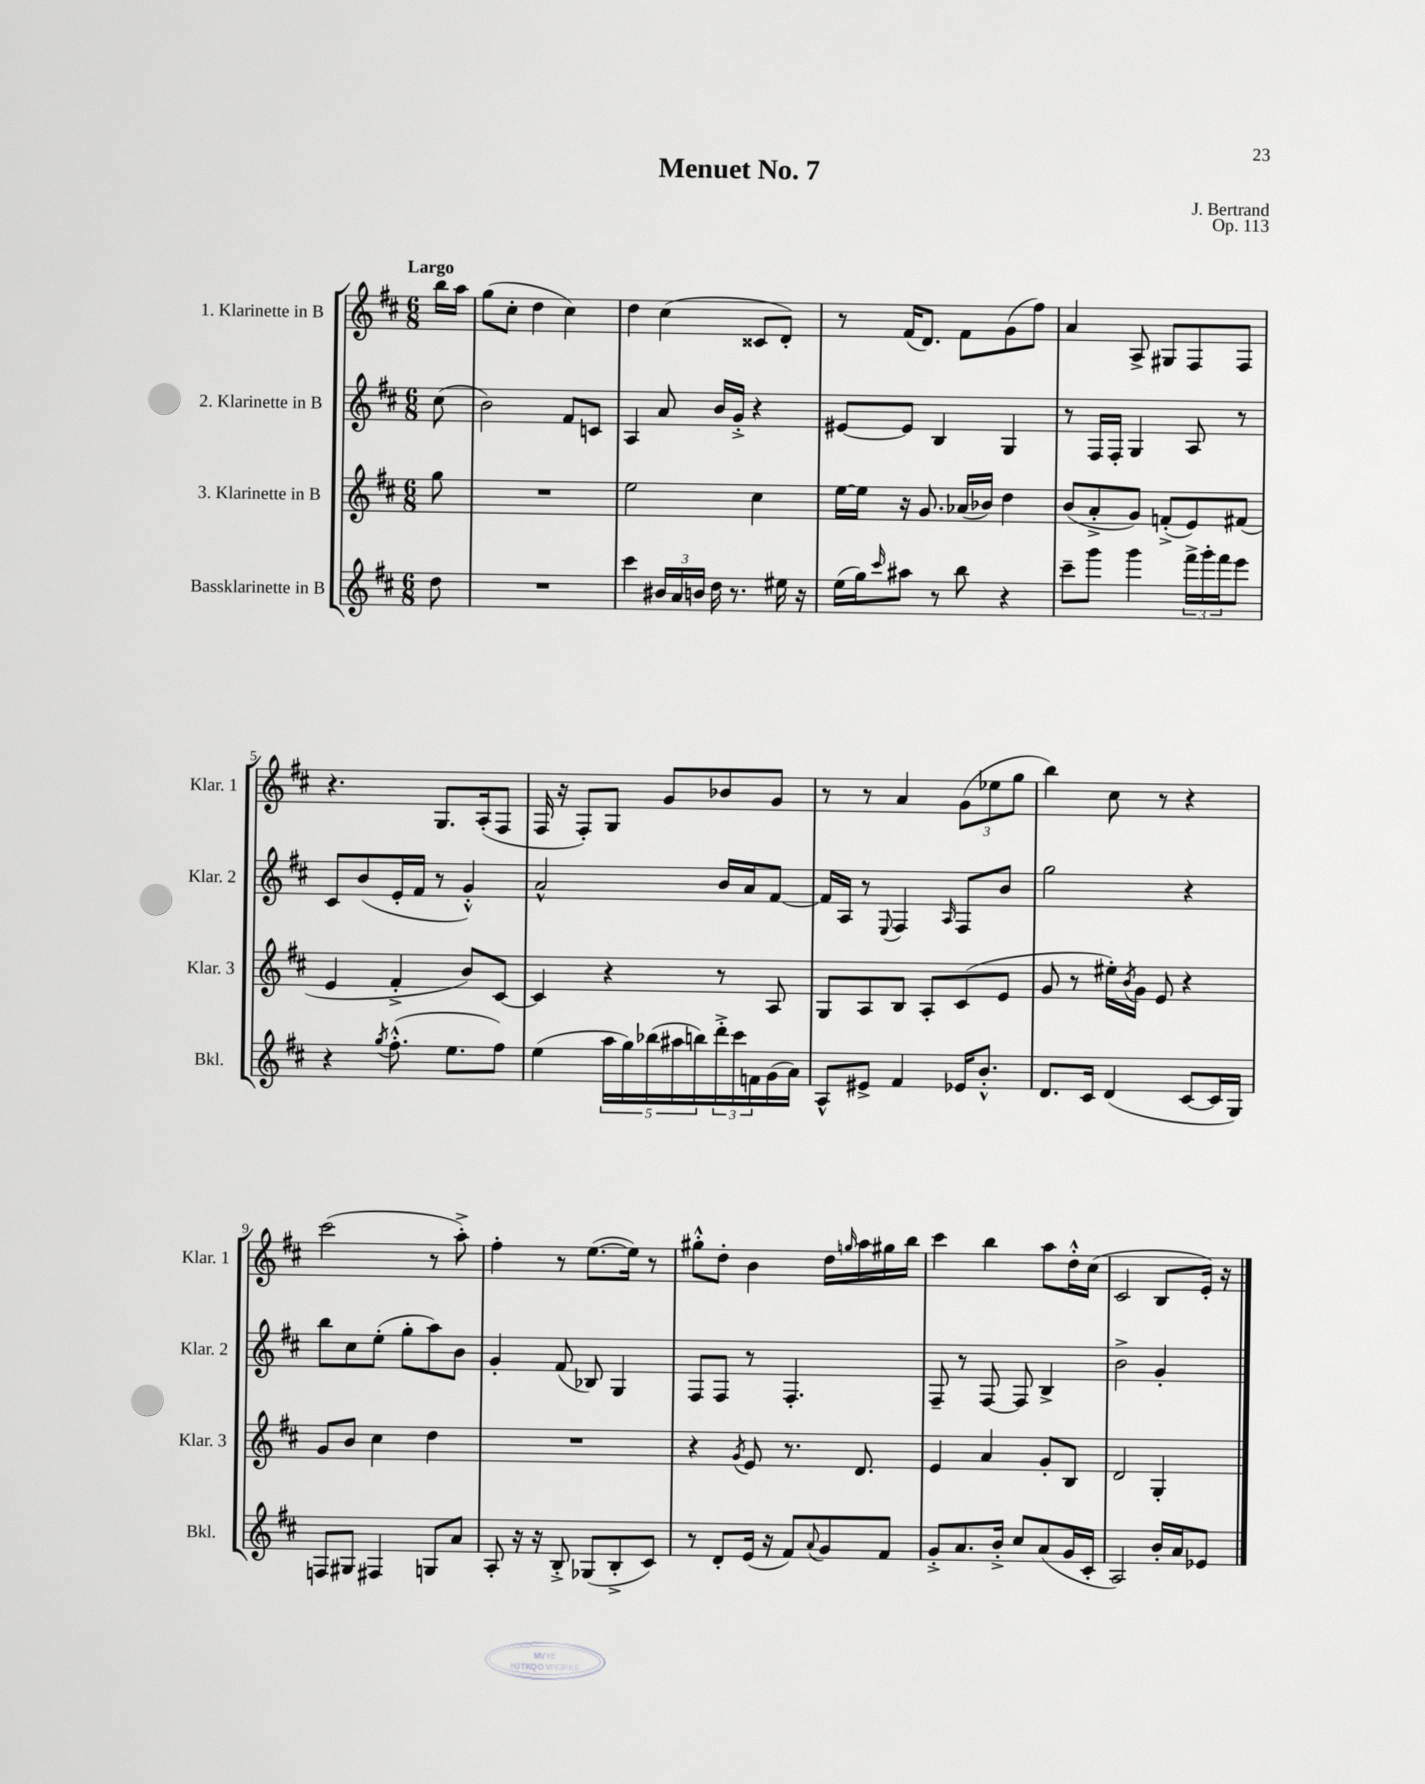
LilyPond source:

\header { title = "Menuet No. 7" composer = "J. Bertrand" opus = "Op. 113" }
<<
\new StaffGroup <<
\new Staff = "s0" \with { instrumentName = "1. Klarinette in B" shortInstrumentName = "Klar. 1" } {
    \clef treble \key d \major \numericTimeSignature \time 6/8 \partial 8 \tempo "Largo"
    b''16 a''16 |
    g''8( cis''8-. d''4 cis''4) |
    d''4 cis''4( cisis'8 d'8-.) |
    r8 fis'16( d'8.) fis'8 g'8( fis''8) |
    a'4 a8-> gis8 fis8 fis8 |
    r4. g8. a16-.( fis8 |
    fis16 r16 fis8-.) g8 g'8 bes'8 g'8 |
    r8 r8 a'4 \tuplet 3/2 { g'8( ees''8 g''8 } |
    b''4) cis''8 r8 r4 |
    cis'''2( r8 a''8-.->) |
    fis''4-. r8 e''8.~( e''16) r8 |
    gis''8-.-^ d''8-. b'4 d''16 \grace { g''16 } a''16 gis''16 b''16 |
    cis'''4 b''4 a''8 d''16-.-^ cis''16( |
    cis'2 b8 e'16-.) r16 \bar "|." |
}
\new Staff = "s1" \with { instrumentName = "2. Klarinette in B" shortInstrumentName = "Klar. 2" } {
    \clef treble \key d \major \numericTimeSignature \time 6/8 \partial 8
    cis''8( |
    b'2) fis'8 c'8 |
    a4 a'8 b'16 g'16-.-> r4 |
    eis'8~ eis'8 b4 g4 |
    r8 fis16 fis16-. g4 a8 r8 |
    cis'8 b'8( e'16-. fis'16 r8 g'4-.-^) |
    a'2-^ b'16 a'16 fis'8~ |
    fis'16 a16 r8 \appoggiatura { e8 } fis4 \grace { a16 } fis8 b'8 |
    g''2 r4 |
    b''8 cis''8 e''8-.( g''8-. a''8) b'8 |
    g'4-. fis'8( bes8) g4 |
    fis8 fis8 r8 fis4.-. |
    fis8-- r8 fis8~ fis8 b4-> |
    b'2-> g'4-. \bar "|." |
}
\new Staff = "s2" \with { instrumentName = "3. Klarinette in B" shortInstrumentName = "Klar. 3" } {
    \clef treble \key d \major \numericTimeSignature \time 6/8 \partial 8
    g''8 |
    R2. |
    e''2 cis''4 |
    e''16~ e''16 r16 g'8. aes'16( bes'16) d''4 |
    b'8( a'8-.-> g'8) f'8-.->( e'8) fis'8( |
    e'4 fis'4-.-> b'8) cis'8~ |
    cis'4 r4 r8 a8 |
    g8 a8 b8 a8-. cis'8( e'8 |
    g'8 r8 eis''16-.) \acciaccatura { b'8 } g'16 e'8 r4 |
    g'8 b'8 cis''4 d''4 |
    R2. |
    r4 \acciaccatura { g'8 } e'8 r8. d'8. |
    e'4 a'4 g'8-. b8 |
    d'2 g4-. \bar "|." |
}
\new Staff = "s3" \with { instrumentName = "Bassklarinette in B" shortInstrumentName = "Bkl." } {
    \clef treble \key d \major \numericTimeSignature \time 6/8 \partial 8
    d''8 |
    R2. |
    cis'''4 \tuplet 3/2 { bis'16 a'16 b'16 } d''16 r8. eis''16 r16 |
    e''16( g''16) \grace { cis'''16 } ais''8 r8 b''8 r4 |
    cis'''8-- g'''8 g'''4 \tuplet 3/2 { fis'''16-> g'''16-. fis'''16 } e'''8 |
    r4 \acciaccatura { g''8 } fis''8.-.-^( e''8. fis''8) |
    e''4( \tuplet 5/4 { a''16 g''16) bes''16( ais''16 b''16) } \tuplet 3/2 { d'''16-.-> cis'''16 f'16 } g'16( a'16) |
    a8-^ eis'8-> fis'4 ees'16 b'8.-.-^ |
    d'8. cis'16 d'4( cis'8~ cis'16 g16) |
    f8 gis8 fis4 g8 a'8 |
    a8-. r16 r16 b8-.-> ges8( b8-.-> cis'8) |
    r8 d'8-. e'16( r16 fis'8) \appoggiatura { a'8 } g'8 fis'8 |
    g'8-.-> a'8. b'16-.-> cis''8 a'8( g'16 cis'16-. |
    a2) b'16-. a'16 ees'8 \bar "|." |
}
>>
>>
